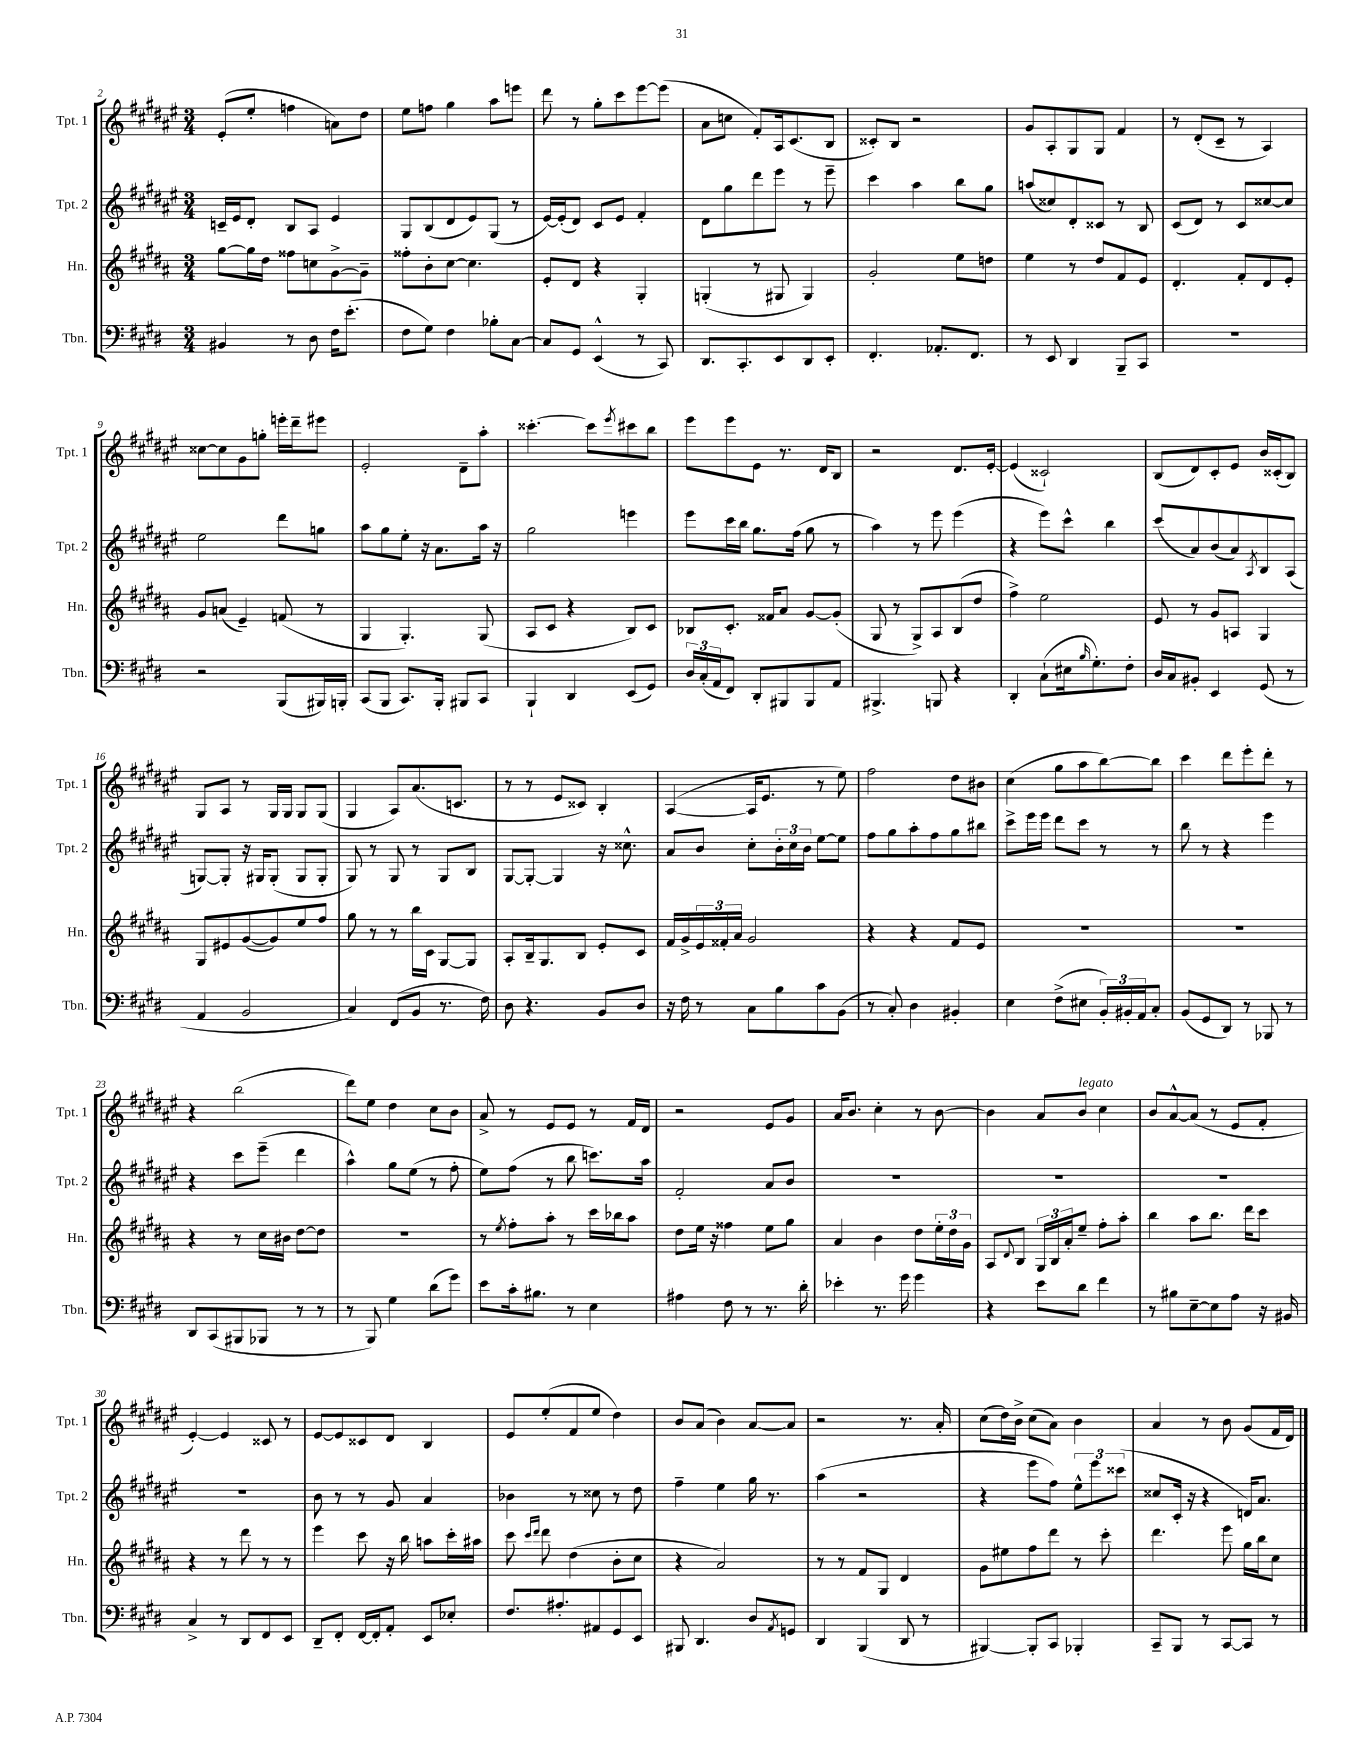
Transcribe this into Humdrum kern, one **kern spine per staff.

**kern	**kern	**kern	**kern
*staff4	*staff3	*staff2	*staff1
*clefF4	*clefG2	*clefG2	*clefG2
*k[f#c#g#d#]	*k[f#c#g#d#a#]	*k[f#c#g#d#a#e#]	*k[f#c#g#d#a#e#]
*M3/4	*M3/4	*M3/4	*M3/4
4BB#/	[8gg#\L	16c~/LL	(8e#'/L
.	.	16e#/J	.
.	16gg#\]L	8d#'/J	8ee#'/J
.	16dd#\JJ	.	.
8r	8ff##\L	8B/L	4ff\
8D#\	8cc\	8A#/J	.
16F#\LK	[8g#^\	4e#/	8a\L)
(8.e'\J	.	.	.
.	8g#~\]J	.	8dd#\J
=	=	=	=
8F#\L	8ff##'\L	8G#/L	8ee#\L
8G#\J)	8b'\	(8B/	8ff\J
4F#\	[8cc#\J	8d#/	4gg#\
.	4.cc#\]	8e#/)	.
8B-'\L	.	(8G#/J	8aa#\L
[8C#\J	.	8r	8eee\J
=	=	=	=
8C#/]L	8e'/L	[16e#/LL)	8ddd#\
.	.	(16e#'/]J	.
8GG#/J	8d#/J	8d#/J)	8r
(4EE^^/	4r	8c#/L	8gg#'\L
.	.	8e#/J	8ccc#\
8r	4G#'/	4f#'/	[8eee#\
8CC#/)	.	.	(8eee#\]J
=	=	=	=
8.DD#/L	(4G'/	8d#\L	8a#\L
.	.	8gg#\	8cc\J
8.CC#'/	.	.	.
.	8r	8ddd#\	8f#'/L)
8EE/	8G#/	8eee#\J	16A#/k
.	.	.	(8.c#/
8DD#/	4G#/)	8r	.
8EE'/J	.	8eee#~\	8B/J
=	=	=	=
4.FF#'/	2g#'/	4ccc#\	8c##'/L)
.	.	.	8B/J
.	.	4aa#\	2r
8.AA-'/L	.	.	.
.	8ee\L	8bb\L	.
8.FF#/J	.	.	.
.	8dd\J	8gg#\J	.
=	=	=	=
8r	4ee\	(8aa/L	8g#/L
8EE/	.	8cc##/)	8A#'/
4DD#/	8r	8d#'/	8G#/
.	8dd#/L	8c##/J	8G#/J
8BBB~/L	8f#/	8r	4f#/
8CC#/J	8e/J	8B/	.
=	=	=	=
2.r	4.d#'/	(8c#/L	8r
.	.	8d#/J)	(8d#'/L
.	.	8r	8c#~/J
.	8f#'/L	8c#/L	8r
.	8d#/	[8cc##/	4A#/)
.	8e'/J	8cc##/]J	.
=	=	=	=
2r	8g#/L	2ee#\	[8cc##\L
.	(8a/J	.	8cc##\]
.	4e~/)	.	8g#\
.	.	.	8gg'\J
(8BBB/L	(8f/	8ddd#\L	16eee'\LL
.	.	.	16ddd#~\J
16BBB#/L)	8r	8gg\J	8eee#\J
16BBB'/JJ	.	.	.
=	=	=	=
(8CC#/L	4G#/	8aa#\L	2e#'/
8BBB/J	.	8gg#\	.
8.CC#/L)	4.G#'/)	8ee#'\J	.
.	.	16r	.
16BBB'/Jk	.	8.a#\L	.
8BBB#/L	.	.	8d#~\L
8CC#/J	(8G#/	16aa#\Jk	8aa#'\J
.	.	16r	.
=	=	=	=
4BBB`/	8A#/L	2gg#\	[4.ccc##'\
.	8c#/J	.	.
4DD#/	4r	.	.
.	.	.	8ccc##\]L
.	.	.	8qeee#/
(8EE/L	8B/L)	4eee\	8ccc#\
8GG#/J)	8c#/J	.	8bb\J
=	=	=	=
24D#/LL	8B-/L	8eee#\L	8eee#\L
(24C#'/	.	.	.
24AA/J	.	.	.
8FF#/J)	8.c#'/J	16ccc#\L	8eee#\
.	.	16bb\JJ	.
8DD#'/L	.	8.gg#\L	8e#\J
.	16f##/LK	.	.
8BBB#/	8a#/J	.	8.r
.	.	(16ff#\Jk	.
8BBB#/	[8g#/L	8gg#\	.
.	.	.	16d#/LK
8AA/J	(8g#'/]J	8r	8B/J
=	=	=	=
4.BBB#^/	8G#/	4aa#\)	2r
.	8r	.	.
.	8G#^/L)	8r	.
8BBB/	8A#/	8eee#\	.
4r	(8B/	(4eee#\	8.d#/L
.	8dd#/J	.	.
.	.	.	[16e#'/Jk
=	=	=	=
4DD#'/	4ff#^\)	4r	(4e#/]
(8C#`\L	2ee\	8eee#\L)	2c##`/)
16E#\k	.	8ccc#^^\J	.
16qqB/	.	.	.
8.G#'\)	.	.	.
.	.	4bb\	.
8F#'\J	.	.	.
=	=	=	=
16D#/LL	8e/	(8ccc#/L	(8B/L
16C#/J	.	.	.
8BB#'/J	8r	8a#/)	8d#/)
4EE/	8g#/L	(8b/	8c#'/
.	8A/J	8a#/)	8e#/J
.	.	8qA#/	.
(8GG#/	4G#/	8B/	16b/LL
.	.	.	(16c##'/J
8r	.	(8A#/J	8B/J)
=	=	=	=
4AA/	8G#/L	[8G/L)	8G#/L
.	8e#/	8G'/]J	8A#/J
2BB/	([8g#/	16r	8r
.	.	16G#/LK	.
.	8g#/])	(8G#'/J	16G#/LL
.	.	.	16G#/JJ
.	8ee/	8G#/L	8G#/L
.	8ff#/J	8G#'/J	(8G#/J
=	=	=	=
4C#/)	8gg#\	8G#/)	4G#/
.	8r	8r	.
(8FF#/L	8r	8G#/	8A#/L)
8BB/J	16bb\LL	8r	(8.a#/
.	16c#\JJ	.	.
8.r	[8G#/L	8G#/L	.
.	.	.	8.c/J
.	8G#/]J	8B/J	.
16F#\)	.	.	.
=	=	=	=
8D#\	8A#'/L	[8G#/L	8r
4.r	16B~/k	8G#'/_J	8r
.	8.G#/	.	.
.	.	4G#/]	8e#/L
.	8B/J	.	8c##/J)
8BB/L	8e'/L	16r	4B'/
.	.	8.cc##^^\	.
8D#/J	8c#/J	.	.
=	=	=	=
16r	16f#/LL	8a#/L	([4A#/
16F#\	16g#^/	.	.
8r	24e/	8b/J	.
.	24f##'/	.	.
.	24a#/JJ	.	.
8C#\L	2g#/	8cc#'\L	16A#/]LK
.	.	.	8.e#/J
8B\	.	24b'\L	.
.	.	24cc#\	.
.	.	24b\JJ	.
8c#\	.	[8ee#\L	8r
(8BB\J	.	8ee#\]J	8ee#\)
=	=	=	=
8r	4r	8ff#\L	2ff#\
8C#'/)	.	8gg#\	.
4D#\	4r	8aa#'\	.
.	.	8ff#\	.
4BB#'/	8f#/L	8gg#\	8dd#\L
.	8e/J	8bb#\J	8b#\J
=	=	=	=
4E\	2.r	8ccc#^\L	(4cc#\
.	.	16eee#\L	.
.	.	16eee#\JJ	.
(8F#^\L	.	8ddd#\L	8gg#\L
8E#\J	.	8ccc#\J	8aa#\
24BB'/LL)	.	8r	[8bb\)
24BB#'/	.	.	.
24AA/J	.	.	.
8C#'/J	.	8r	8bb\]J
=	=	=	=
(8BB/L	2.r	8bb\	4ccc#\
8GG#/	.	8r	.
8DD#/J)	.	4r	8ddd#\L
8r	.	.	8eee#'\
8BBB-/	.	4eee#\	8ddd#'\J
8r	.	.	8r
=	=	=	=
8DD#/L	4r	4r	4r
(8CC#/	.	.	.
8BBB#/	8r	8ccc#\L	(2bb\
8BBB-/J	16cc#\LL	(8eee#~\J	.
.	16b#\JJ	.	.
8r	[8dd#\L	4ddd#\	.
8r	8dd#\]J	.	.
=	=	=	=
8r	2.r	4aa#^^\)	8ddd#\L)
8BBB/)	.	.	8ee#\J
4G#\	.	8gg#\L	4dd#\
.	.	(8ee#\J	.
(8d#\L	.	8r	8cc#\L
8g#\J)	.	8ff#'\	8b\J
=	=	=	=
8e\L	8r	8ee#\L)	8a#^/
.	8qee/	.	.
16c#'\k	8ff#'\L	(8ff#\J	8r
8.B#\J	.	.	.
.	8aa#'\J	8r	8e#/L
8r	8r	8bb\	8e#/J
4E\	16ccc#\LL	8.ccc\L)	8r
.	16bb-\J	.	.
.	8aa#\J	.	16f#/LL
.	.	16aa#\Jk	16d#/JJ
=	=	=	=
4A#\	8dd#\L	2f#'/	2r
.	16ee\Jk	.	.
.	16r	.	.
8F#\	4ff##\	.	.
8r	.	.	.
8.r	8ee\L	8a#/L	8e#/L
.	8gg#\J	8b/J	8g#/J
16d#'\	.	.	.
=	=	=	=
4e-'\	4a#/	2.r	16a#/LK
.	.	.	8.b/J
8.r	4b\	.	4cc#'\
16g#\	.	.	.
4g#\	8dd#\L	.	8r
.	24ee'\L	.	[8b\
.	24dd#\	.	.
.	24g#\JJ	.	.
=	=	=	=
4r	8A#/L	2.r	4b\]
.	8qqd#/	.	.
.	8B/J	.	.
8e\L	24G#/LL	.	8a#/L
.	24B/	.	.
.	24a#'/J	.	.
8d#\J	8ee~/J	.	8b/J
4f#\	8ff#'\L	.	4cc#\
.	8aa#'\J	.	.
=	=	=	=
8r	4bb\	2.r	8b/L
8B#\L	.	.	[8a#^^/
[8E~\	8aa#\L	.	(8a#/]J
8E\]	8.bb\J	.	8r
8A\J	.	.	8e#/L
.	16ddd#\LK	.	.
16r	8ccc#\J	.	8f#'/J
16BB#/	.	.	.
=	=	=	=
4C#^/	4r	2.r	[4e#'/)
8r	8r	.	4e#/]
8DD#/L	8ddd#\	.	.
8FF#/	8r	.	8c##/
8EE/J	8r	.	8r
=	=	=	=
8DD#~/L	4eee\	8b\	[8e#/L
8FF#'/J	.	8r	8e#/]
[16FF#/LL	8ccc#\	8r	8c##/
16FF#'/]J	.	.	.
8AA'/J	16r	8g#/	8d#/J
.	16bb\	.	.
8EE/L	8aa\L	4a#/	4B/
8E-'/J	16ccc#'\L	.	.
.	16aa#\JJ	.	.
=	=	=	=
8.F#/L	8ccc#\	4b-\	8e#/L
.	16qqccc#/LL	.	.
.	16qqddd#/JJ	.	.
.	8ddd#\	.	(8ee#'/
8.A#'/	.	.	.
.	(4dd#\	8r	8f#/
8AA#/	.	8cc##\	8ee#/J
8GG#/	8b'\L	8r	4dd#\)
8EE/J	8cc#\J	8dd#\	.
=	=	=	=
8BBB#/	4r	4ff#~\	8b/L
4.DD#/	.	.	(8a#/J
.	2a#/)	4ee#\	4b\)
8D#/L	.	16gg#\	[8a#/L
.	.	8.r	.
8qAA/	.	.	.
8GG/J	.	.	8a#/]J
=	=	=	=
4DD#/	8r	(4aa#\	2r
.	8r	.	.
(4BBB/	8f#/L	2r	.
.	8G#/J	.	.
8DD#/	4d#/	.	8.r
8r	.	.	.
.	.	.	16a#'/
=	=	=	=
[4BBB#/)	8g#\L	4r	(8cc#\L
.	8ee#\	.	16dd#\L)
.	.	.	16b^\JJ
8BBB#'/]L	8ff#\	8eee#\L	(8cc#\L
8CC#/J	8ddd#\J	8ff#\J)	8a#\J)
4BBB-'/	8r	12ee#^^\L	4b\
.	.	12eee#\	.
.	8ccc#'\	.	.
.	.	(12ccc##\J	.
=	=	=	=
8CC#~/L	4.ddd#\	8cc##/L	4a#/
8BBB/J	.	16c#'/Jk	.
.	.	16r	.
8r	.	4r	8r
[8CC#/L	8eee\	.	8b\
8CC#/]J	16gg#\LL	16d/LK)	(8g#/L
.	16bb\J	8.a#/J	.
8r	8cc#\J	.	16f#/L
.	.	.	16d#/JJ)
==	==	==	==
*-	*-	*-	*-
